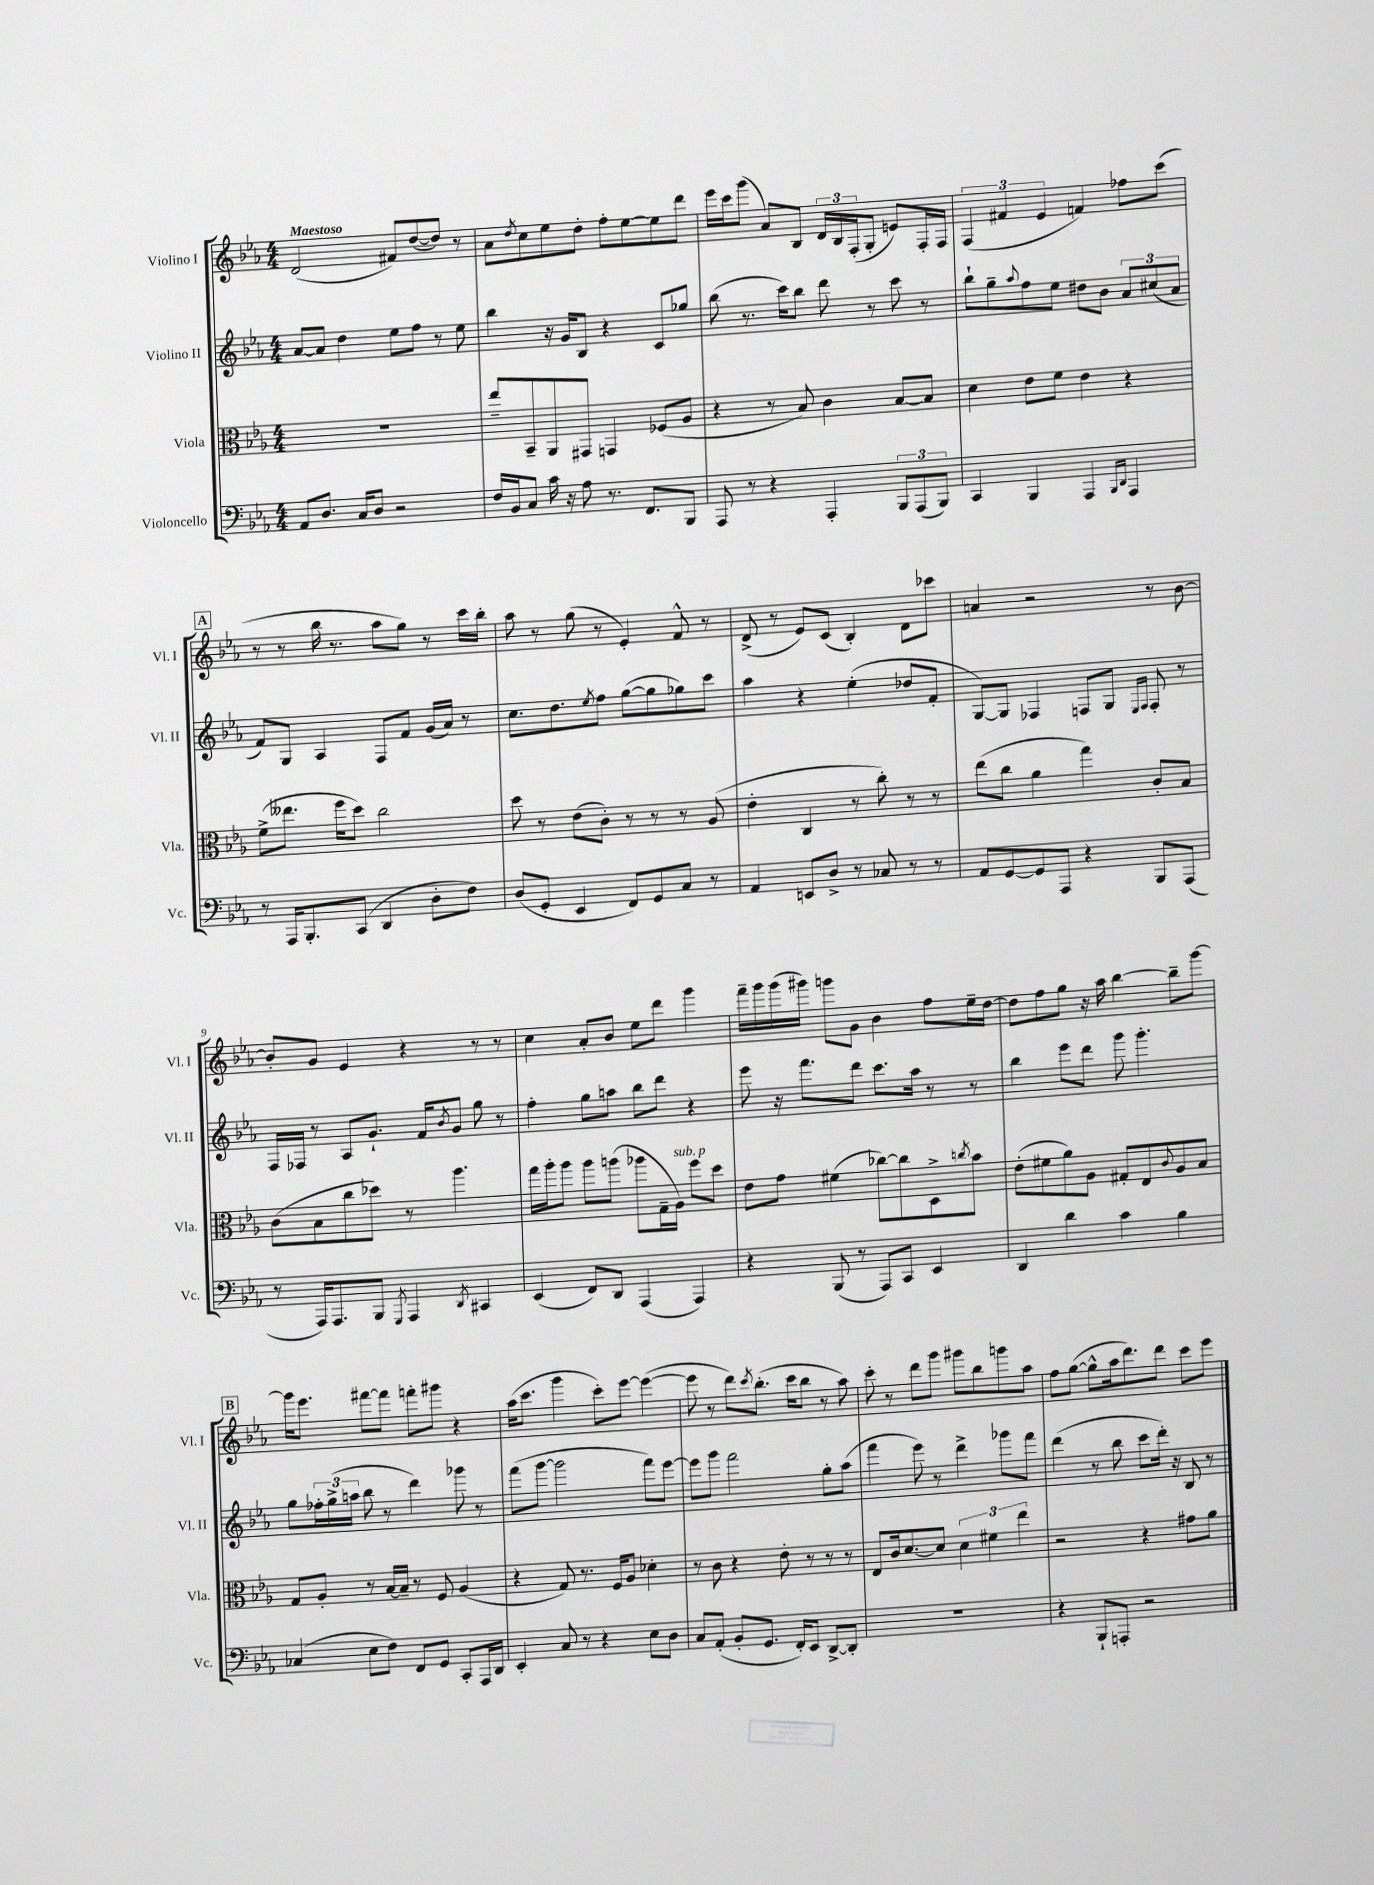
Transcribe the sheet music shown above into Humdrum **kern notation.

**kern	**kern	**kern	**kern
*staff4	*staff3	*staff2	*staff1
*clefF4	*clefC3	*clefG2	*clefG2
*k[b-e-a-]	*k[b-e-a-]	*k[b-e-a-]	*k[b-e-a-]
*M4/4	*M4/4	*M4/4	*M4/4
8AA-	1r	[8a-	(2d
8.D	.	8a-]	.
.	.	4dd	.
16C	.	.	.
8D	.	.	.
2r	.	8ee-	8f#)
.	.	8ff	([8dd
.	.	8r	8dd])
.	.	8ee-	8r
=	=	=	=
16F	8ee-~	4bb-	8a-
16BB-	.	.	.
.	.	.	8qdd
8C	8BB-~	.	8cc
16c	8AA-	16r	8ee-
16r	.	16g	.
8A-	8GG#	8B-	8dd'
8.r	4GG	4r	8ff'
.	.	.	[8ee-
8.FF	.	.	.
.	(8F-	8c	8ee-]
8BBB-	8A-	8gg-	8ddd
=	=	=	=
8AAA-	4r	(8bb-	16eee-
.	.	.	16ccc
8r	.	8.r	(8ggg
4r	8r	.	8a-)
.	.	16ccc)	.
.	8B-)	8bb-	8B-
4AAA-'	4c	8ddd	24d
.	.	.	24B-
.	.	.	(24F'
.	.	8r	8G'
12BBB-	[8B-	8ccc	8e)
(12AAA-	.	.	.
.	8B-]	8r	16F'
12BBB-)	.	.	.
.	.	.	16F
=	=	=	=
4CC	4d	8bb-`	(6F
.	.	8gg~	.
.	.	.	6f#
.	.	8qqaa-	.
4BBB-	8e-	8ff	.
.	.	.	6e-
.	8f	8ee-	.
4AAA-	4e-	8dd#	4f)
.	.	8b-	.
16qqBBB-	.	.	.
16qqDD	.	.	.
4AAA-	4r	12a-	8ff-
.	.	(12cc#	.
.	.	.	(8ccc
.	.	12a-	.
=	=	=	=
8r	(8f^	8f)	8r
16AAA-	8.ee--	8G	8r
8.BBB-'	.	.	.
.	.	4A-	16bb-
.	16ff	.	8.r
(8CC	8dd)	.	.
4DD	2cc	8F	8aa-
.	.	8f	8gg)
8D'	.	(16g	8r
.	.	16a-)	.
8F)	.	8r	16ccc
.	.	.	16bb-'
=	=	=	=
(8D	8dd	8.cc	8aa-
8GG'	8r	.	8r
.	.	8.dd	.
4EE-	(8e-	.	(8gg
.	.	8qee-	.
.	8c')	8ff	8r
8FF)	8r	([8gg	4e-')
8GG	8r	8gg]	.
8C	8r	8gg-)	8f^^
8r	(8A-	8ccc	8r
=	=	=	=
4AA-	4e-'	4aa-	(8d^
.	.	.	8r
8EE	4C	4r	8e-)
8D^	.	.	(8c
8r	8r	(4ee-'	4B-')
8C-	8cc')	.	.
8r	8r	8dd-	8d
8r	8r	8f'	8ccc-
=	=	=	=
8AA-	(8ee-	[8G)	4a
[8GG	8cc	8G]	.
8GG]	4a-	4F-	2r
8AAA-	.	.	.
4r	4gg)	8F	.
.	.	8G	.
.	.	16qqE-	.
.	.	16qqF	.
8BBB-	8c'	8F'	8r
(8AAA-	8B-	8r	[8b-
=	=	=	=
8r	(8c	16F	8b-']
.	.	16F-	.
16AAA-)	8B-	8r	8g
8.AAA-	.	.	.
.	8cc	8A-	4e-
8BBB-	8dd-)	8.g`	.
8qGGG	.	.	.
4AAA-	8r	.	4r
.	.	16f	.
.	.	8qb-	.
.	4.aa-	8g	.
8qDD	.	.	.
4CC#	.	8gg	8r
.	.	8r	8r
=	=	=	=
(4EE-	16gg	4ff'	4cc
.	16aa-'	.	.
.	8aa-	.	.
8FF)	8aa-	8gg	8a-'
8DD	(8aa	8aa	8b-
(4AAA-	8aa-	8bb-	8ee-
.	16G~	8ddd	8ddd
.	16A-)	.	.
4AAA-)	8ff	4r	4ggg
.	8dd	.	.
=	=	=	=
4r	8e-	8eee-	16fff~
.	.	.	16ggg
.	8g	16r	(16ggg
.	.	8.fff	16ggg#)
(8BBB-	(4f#	.	8ggg
8r	.	8ddd	8g
8AAA-)	[8cc-)	8.ccc	4b-
8CC	8cc-]	.	.
.	.	16aa-	.
4EE-	8D^	8r	8ff
.	8qcc	.	.
.	8b-	8r	16ee-~
.	.	.	[16dd
=	=	=	=
4DD	(8e-'	4bb-	8dd]
.	8f#	.	8ff
4d	8a-)	8eee-	8gg
.	8A-	8ddd	16r
.	.	.	16aa-
4c	8G#'	8ggg	[4bb-
.	8E-	4.ggg'	.
.	8qqc	.	.
4B-	8A-	.	8bb-~]
.	8B-	.	[8ggg
=	=	=	=
(4C-	8G	8gg	16ggg]
.	.	.	8.eee-
.	8A-'	24ff-'	.
.	.	(24gg^	.
.	.	24aa	.
8E-	8r	8bb-	[8fff#
8F)	[16B-	8r	8fff#]
.	16B-~]	.	.
8FF	8r	4ddd)	8fff'
8GG	8F	.	8ggg#
8CC'	(4A-	8ggg-	4r
16AAA-	.	8r	.
16DD	.	.	.
=	=	=	=
4EE-'	4r	(8fff	(16aa-
.	.	.	8.ccc
.	.	[8ggg	.
8C	8G)	2ggg]	4ggg
8r	8.r	.	.
4r	.	.	8ccc')
.	16F	.	.
.	8A-	.	[8eee-
8E-	4d-'	8fff)	(4eee-_
8D	.	[8eee-	.
=	=	=	=
8C	8r	8eee-]	8eee-]
(8AA-'	8c	8ggg	8r
8BB-'	4r	2fff	8ddd)
.	.	.	8qccc
8.GG	.	.	(8.bb-'
.	8e-'	.	.
16FF')	.	.	16ccc
8EE-	8r	.	8bb-
[8DD^	8r	8gg'	8r
8DD']	8r	(8aa-	8aa-)
=	=	=	=
1r	8E-	4fff	8ccc'
.	16c	.	8r
.	[8.d	.	.
.	.	8eee-)	8ddd
.	8d]	8r	8ggg
.	6d	4ddd^	8ggg#
.	.	.	8bb-
.	6f#	.	.
.	.	8ggg-	8ggg
.	6ee-	.	.
.	.	8fff	8aa-
=	=	=	=
4r	2r	(4ddd	8ff
.	.	.	([8gg
8BBB-`	.	8r	8gg^^]
8AAA'	.	8bb-	16aa-
.	.	.	8.ddd)
2r	4r	8ccc	.
.	.	16ddd')	8ddd
.	.	16r	.
.	8g#	8B-	8ccc
.	8a-	8r	8eee-
==	==	==	==
*-	*-	*-	*-
